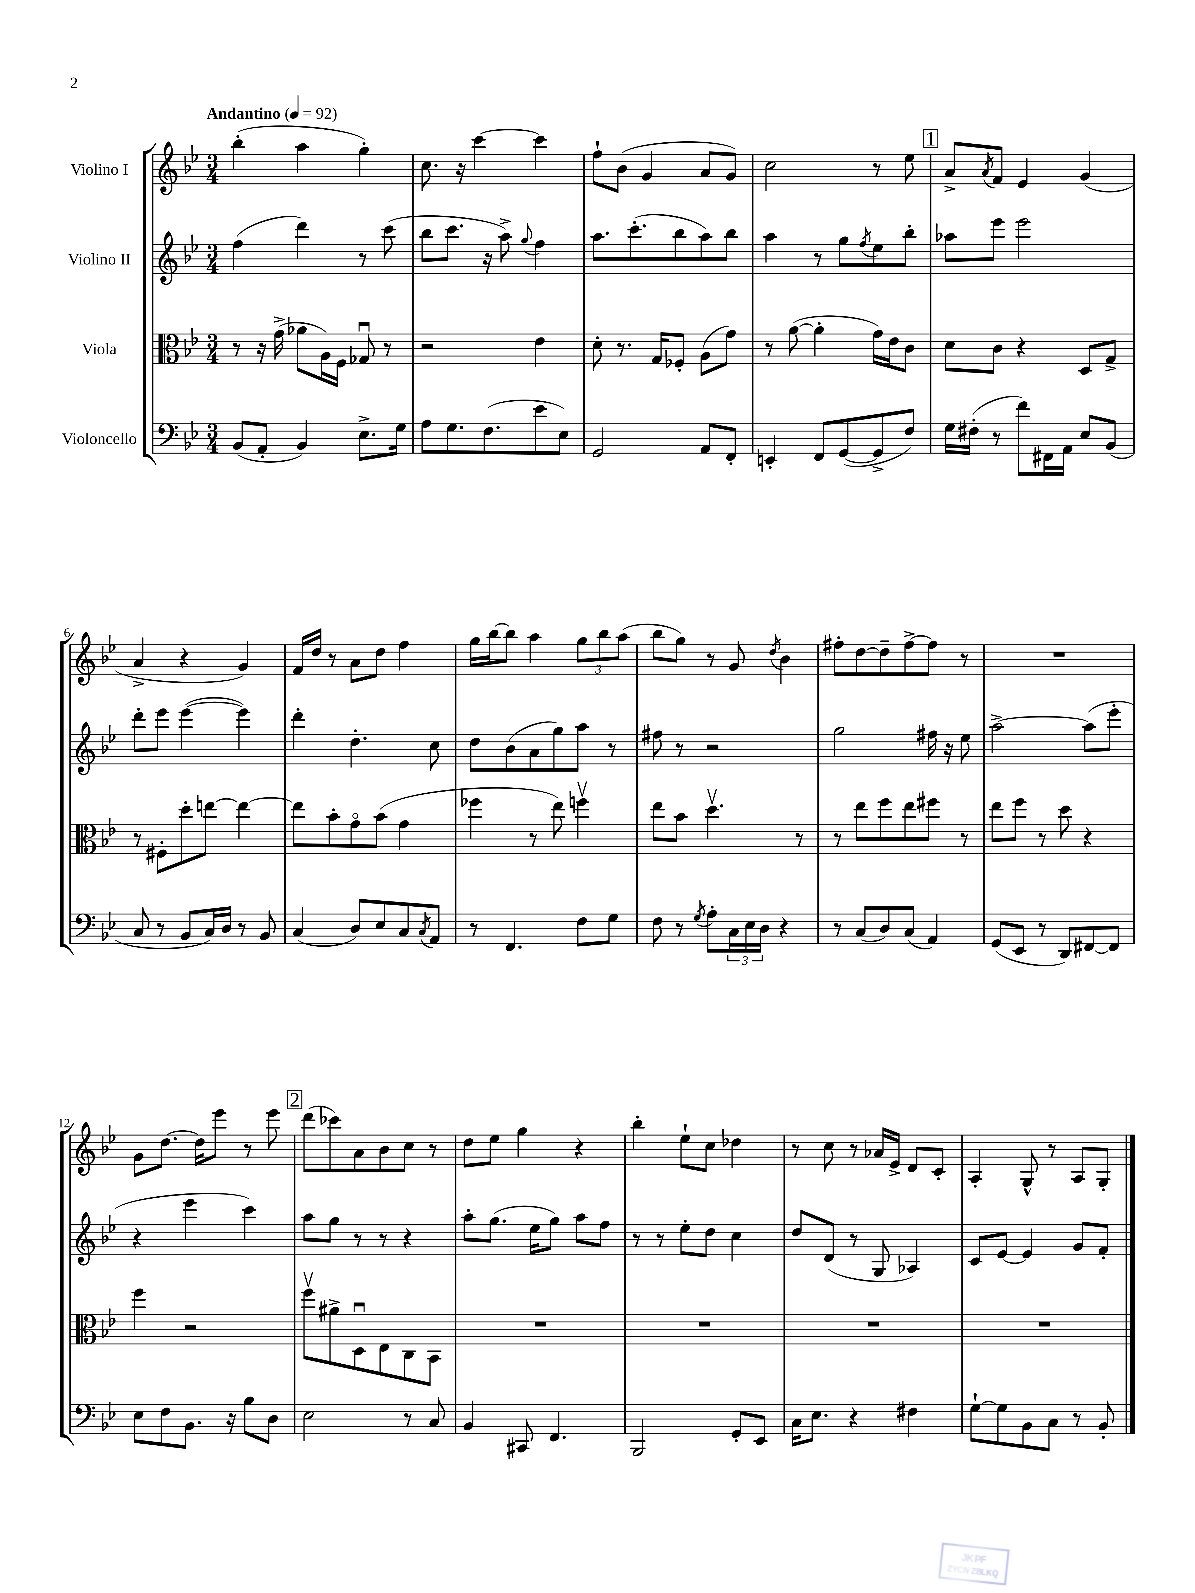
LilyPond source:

<<
\new StaffGroup <<
\new Staff = "s0" \with { instrumentName = "Violino I" } {
    \clef treble \key bes \major \numericTimeSignature \time 3/4 \tempo "Andantino" 4 = 92
    bes''4-.( a''4 g''4-.) |
    c''8. r16 c'''4~ c'''4 |
    f''8-! bes'8( g'4 a'8 g'8) |
    c''2 r8 ees''8 |
    \mark \markup { \box "1" } a'8-> \acciaccatura { a'8 } f'8 ees'4 g'4( |
    a'4-> r4 g'4) |
    f'16 d''16 r8 a'8 d''8 f''4 |
    g''16 bes''16~ bes''8 a''4 \tuplet 3/2 { g''8 bes''8 a''8( } |
    bes''8 g''8) r8 g'8 \acciaccatura { d''8 } bes'4 |
    fis''8-. d''8~ d''8-- fis''8~-> fis''8 r8 |
    R2. |
    g'8 d''8.~ d''16 ees'''8 r8 ees'''8 |
    \mark \markup { \box "2" } d'''8( ces'''8) a'8 bes'8 c''8 r8 |
    d''8 ees''8 g''4 r4 |
    bes''4-. ees''8-! c''8 des''4 |
    r8 c''8 r8 aes'16 ees'16-> d'8 c'8-. |
    a4-. g8-^ r8 a8 g8-. \bar "|." |
}
\new Staff = "s1" \with { instrumentName = "Violino II" } {
    \clef treble \key bes \major \numericTimeSignature \time 3/4
    f''4( d'''4) r8 c'''8( |
    bes''8 c'''8. r16 a''8->) \appoggiatura { g''8 } f''4 |
    a''8. c'''8.-.( bes''8 a''8) bes''8 |
    a''4 r8 g''8 \acciaccatura { f''8 } ees''8 bes''8-. |
    \mark \markup { \box "1" } aes''8 ees'''8 ees'''2 |
    d'''8-. ees'''8 ees'''4~( ees'''4) |
    d'''4-. d''4.-. c''8 |
    d''8 bes'8( a'8 g''8) a''8 r8 |
    fis''8 r8 r2 |
    g''2 fis''16 r16 ees''8 |
    a''2~-> a''8( ees'''8-. |
    r4 ees'''4 c'''4) |
    \mark \markup { \box "2" } a''8 g''8 r8 r8 r4 |
    a''8-. g''8.( ees''16 g''8) a''8 f''8 |
    r8 r8 ees''8-. d''8 c''4 |
    d''8 d'8( r8 g8 aes4) |
    c'8 ees'8~ ees'4 g'8 f'8-. \bar "|." |
}
\new Staff = "s2" \with { instrumentName = "Viola" } {
    \clef alto \key bes \major \numericTimeSignature \time 3/4
    r8 r16 g'16->( aes'8 a16) f16 ges8\downbow r8 |
    r2 ees'4 |
    d'8-. r8. g16 fes8-. a8( g'8) |
    r8 a'8~( a'4-. g'16) ees'16 c'8 |
    \mark \markup { \box "1" } d'8 c'8 r4 d8 g8-> |
    r8 fis8-. d''8-. e''8~ e''4~ |
    e''8 bes'8-. g'8\flageolet bes'8( g'4 |
    fes''4 r8 ees''8) f''4\upbow |
    ees''8 bes'8 d''4.\upbow r8 |
    r8 ees''8 f''8 ees''8 fis''8 r8 |
    ees''8 f''8 r8 d''8 r4 |
    f''4 r2 |
    \mark \markup { \box "2" } f''8\upbow ais'8-> d8\downbow ees8 c8 bes,8 |
    R2. |
    R2. |
    R2. |
    R2. \bar "|." |
}
\new Staff = "s3" \with { instrumentName = "Violoncello" } {
    \clef bass \key bes \major \numericTimeSignature \time 3/4
    bes,8( a,8-. bes,4) ees8.-> g16 |
    a8 g8. f8.( ees'8 ees8) |
    g,2 a,8 f,8-. |
    e,4-. f,8 g,8~( g,8-> f8) |
    \mark \markup { \box "1" } g16 fis16-.( r8 f'8) fis,16 a,16 ees8 bes,8( |
    c8 r8 bes,8 c16) d16 r8 bes,8 |
    c4( d8) ees8 c8 \acciaccatura { c8 } a,8 |
    r8 f,4. f8 g8 |
    f8 r8 \acciaccatura { g8 } a8-. \tuplet 3/2 { c16 ees16 d16 } r4 |
    r8 c8( d8) c8( a,4) |
    g,8( ees,8 r8 d,8) fis,8~ fis,8 |
    ees8 f8 bes,8. r16 bes8 d8 |
    \mark \markup { \box "2" } ees2 r8 c8 |
    bes,4 cis,8 f,4. |
    bes,,2 g,8-. ees,8 |
    c16 ees8. r4 fis4 |
    g8~-! g8 bes,8 c8 r8 bes,8-. \bar "|." |
}
>>
>>
